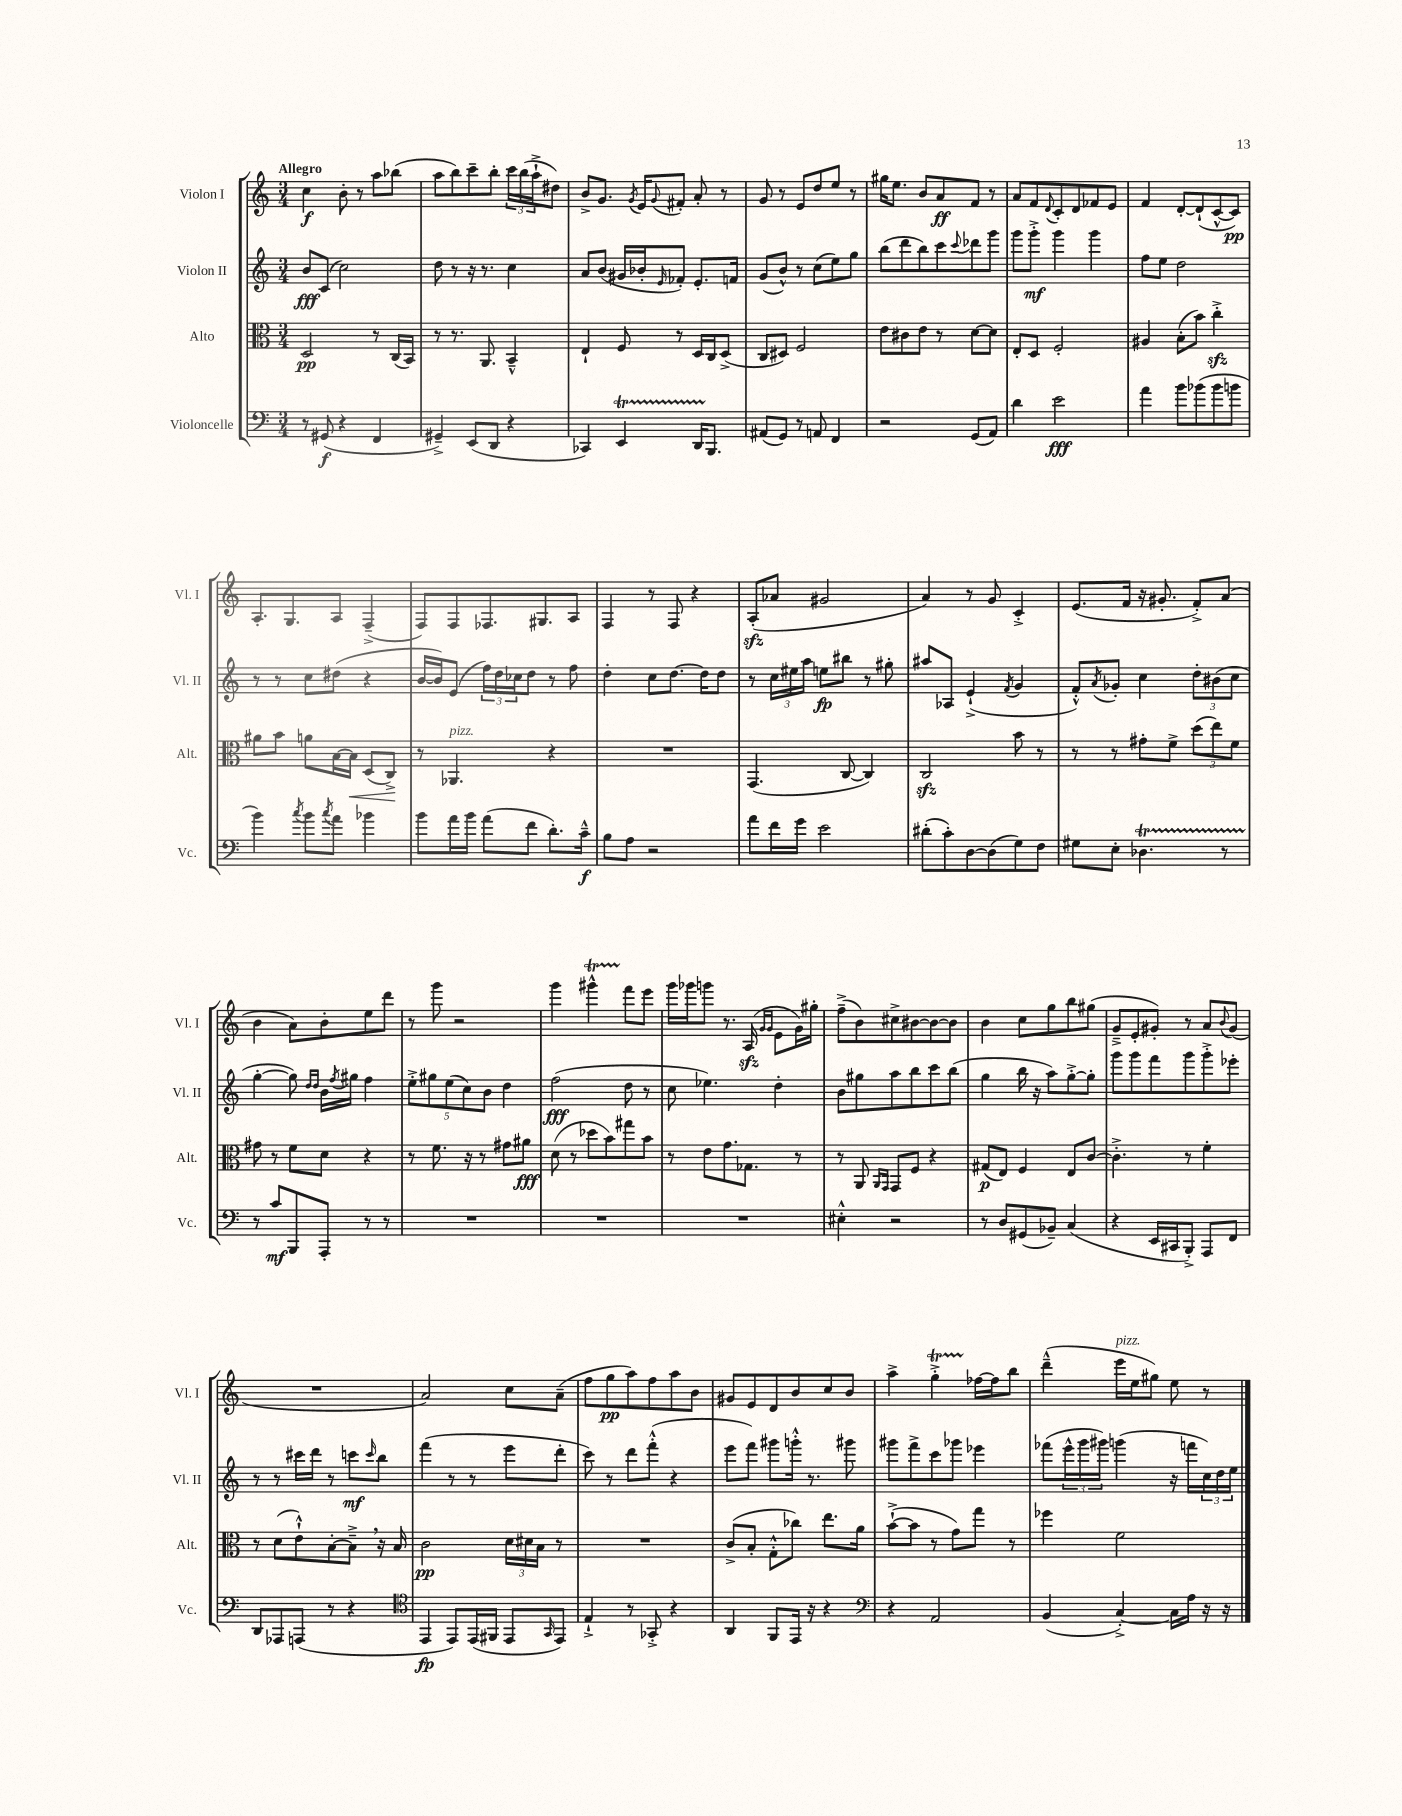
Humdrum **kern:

**kern	**kern	**kern	**kern
*staff4	*staff3	*staff2	*staff1
*clefF4	*clefC3	*clefG2	*clefG2
*k[]	*k[]	*k[]	*k[]
*M3/4	*M3/4	*M3/4	*M3/4
8r	2D	8b	4cc
(8GG#	.	(8c	.
4r	.	2cc)	8b'
.	.	.	8r
4FF	8r	.	8aa
.	(16C	.	(8bb-
.	16BB)	.	.
=	=	=	=
4GG#~^)	8r	8dd	8aa
.	8.r	8r	8bb)
(8EE	.	16r	8ccc~
.	8.AA	8.r	.
8DD	.	.	8bb'
4r	4BB~^^	4cc	24ccc
.	.	.	(24bb
.	.	.	24aa`^
.	.	.	8dd#)
=	=	=	=
4CC-)	4E`	8a	8b^
.	.	(8b	8.g
4EE	8F	16g#	.
.	.	.	8qg
.	.	16b-'	16e
.	.	16qqe	8qqg
.	8r	8f-')	8f#'
16DD	16D	8.e'	8a'
8.BBB	16C	.	.
.	(8D^	.	8r
.	.	16f	.
=	=	=	=
(8AA#	8C	(8g	8g
8GG)	8D#)	8b^^)	8r
8r	2F	8r	8e
8AA	.	(8cc	8dd
4FF	.	8ee)	8ee
.	.	8gg	8r
=	=	=	=
2r	8e	(8bb	16gg#
.	.	.	8.ee
.	8c#	8ddd	.
.	8e	8bb)	8b
.	8r	8ccc	8a
.	.	8qqccc	.
(8GG	[8d	8ddd-	8f
8AA)	8d]	8ggg	8r
=	=	=	=
4d	8E'	8ggg	8a
.	8D	8ggg'^	8f
.	.	.	8qqd
2e	2F'	4ggg	8c'
.	.	.	8d
.	.	4ggg	8f-
.	.	.	8e
=	=	=	=
4a	4A#	8ff	4f
.	.	8ee	.
8b	(8B'	2dd	[8d'
(8b-	8b)	.	(8d`]
8b-	4cc'^	.	[8c^^
8b	.	.	8c])
=	=	=	=
4b)	8a#	8r	8.A'
.	8b	8r	.
.	.	.	8.G
8qcc	.	.	.
8b	8a	8cc	.
8qcc	.	.	.
8a	[16B	(8dd#	8A
.	16B]	.	.
4b-	(8D	4r	(4F~^
.	8C^)	.	.
=	=	=	=
8b	8r	[16b	8F)
.	.	16b])	.
16a	4.AA-	(8e	8F
16b	.	.	.
(8a	.	24ff)	8.F-
.	.	24dd	.
.	.	24cc-	.
8f	.	8dd	.
.	.	.	8.G#
8.d')	4r	8r	.
.	.	8ff	8A
16c~^^	.	.	.
=	=	=	=
8B	2.r	4dd'	4F
8A	.	.	.
2r	.	8cc	8r
.	.	[8.dd	8F
.	.	.	4r
.	.	16dd]	.
.	.	8dd	.
=	=	=	=
8a	(4.GG	8r	(8A'
16f	.	24cc	8a-
.	.	24ee#	.
16g	.	.	.
.	.	24aa	.
2e	.	8ee	2g#
.	[8C	8bb#	.
.	4C])	8r	.
.	.	8gg#'	.
=	=	=	=
(8d#'	2C	8aa#	4a)
8c')	.	8A-	.
[8D	.	(4e`^	8r
(8D]	.	.	8g
.	.	8qf	.
8G)	8b	4g	4c'^
8F	8r	.	.
=	=	=	=
8G#	8r	8f'^^)	(8.e
.	.	8qa	.
8E'	8r	8g-'	.
.	.	.	16f
4.D-	8g#'	4cc	16r
.	.	.	8.g#'
.	8f^	.	.
.	(12dd	12dd'	8f'^)
.	12ee)	(12b#	.
8r	.	.	(8a
.	12f	12cc	.
=	=	=	=
8r	8g#	[4gg'	4b
8c	8r	.	.
8BBB	8f	8gg])	8a)
.	.	16qqdd	.
.	.	16qqdd	.
8AAA'	8d	16b	8b'
.	.	8qff	.
.	.	16gg#	.
8r	4r	4ff	8ee
8r	.	.	8ddd
=	=	=	=
2.r	8r	10ee'^	8r
.	.	10gg#	.
.	8.f	.	8ggg
.	.	(10ee	.
.	.	.	2r
.	.	10cc)	.
.	16r	.	.
.	8r	.	.
.	.	10b	.
.	8g#	4dd	.
.	8a#	.	.
=	=	=	=
2.r	(8d	(2ff	4ggg
.	8r	.	.
.	8dd-	.	4ggg#^^
.	8b)	.	.
.	8gg#	8dd	8fff
.	8b	8r	8eee
=	=	=	=
2.r	8r	8cc	16ggg
.	.	.	16ggg-
.	8e	4.ee-)	8ggg
.	8.g	.	8.r
.	8.G-	.	(16A
.	.	.	16qqg
.	.	.	16qqg
.	.	4dd'	8e
.	8r	.	16g)
.	.	.	16gg#'
=	=	=	=
4E#'^^	8r	8b	(8ff~^
.	8AA	8gg#	8b)
.	16qqAA	.	.
.	16qqGG	.	.
2r	8GG	8aa	8cc#^
.	8F	8bb	[8b#
.	4r	8ccc	8b#_
.	.	(8bb	8b#]
=	=	=	=
8r	(8G#	4gg	4b
8D	8E)	.	.
(8GG#	4F	16bb	8cc
.	.	16r	.
8BB-~)	.	8aa)	8gg
(4C	8E	[8gg'^	8bb
.	[8c	8gg']	(8gg#
=	=	=	=
4r	4.c'^]	8ggg	8g~^
.	.	8ggg	8e'
16EE	.	8fff	8g#')
16CC#	.	.	.
8BBB'^)	8r	8ggg	8r
8AAA	4f'	8ggg'^	8a
.	.	.	8qqb
8FF	.	8eee-'	(8g#
=	=	=	=
8DD	8r	8r	2.r
8AAA-	(8d	8r	.
(8AAA	8e`^^)	16ccc#	.
.	.	16ddd	.
8r	[8B'	8r	.
4r	8B~^]	8ccc	.
.	.	16qqccc	.
.	16r	8bb	.
.	16B	.	.
=	=	=	=
*clefC4	*	*	*
4EE	2c	(4fff	2a)
8EE)	.	8r	.
(16EE	.	8r	.
16FF#	.	.	.
8EE	24d	8eee	8cc
.	24d#	.	.
.	24B	.	.
16qqGG	.	.	.
8EE)	8r	8ddd'	(8a~
=	=	=	=
4E`^	2.r	8ccc)	8ff
.	.	8r	8gg
8r	.	8ddd	8aa)
8GG-'^	.	(8fff'^^	8ff
4r	.	4r	8aa
.	.	.	8b
=	=	=	=
4AA	(8c^	8eee	8g#
.	8B'	8fff)	8e
8FF	8G'^^	8ggg#	8d
16EE	8cc-)	16ggg'^^	8b
16r	.	8.r	.
4r	8.ee	.	8cc
.	.	8ggg#	8b
.	16a	.	.
=	=	=	=
*clefF4	*	*	*
4r	([8b`^	8ggg#	4aa^
.	8b]	8fff^	.
2AA	8r	8ccc	4gg'^
.	8g)	8ggg-	.
.	8gg	4eee-	[16ff-
.	.	.	16ff-]
.	8r	.	8bb
=	=	=	=
(4BB	4ff-	(8fff-	(4ddd~^^
.	.	24eee^^	.
.	.	24ggg	.
.	.	24ggg#)	.
[4C'^)	2f	(4ggg	16eee
.	.	.	16ee
.	.	.	8gg#)
16C]	.	16r	8ee
16A	.	16fff	.
16r	.	24cc)	8r
.	.	24dd	.
16r	.	.	.
.	.	24ee	.
==	==	==	==
*-	*-	*-	*-
